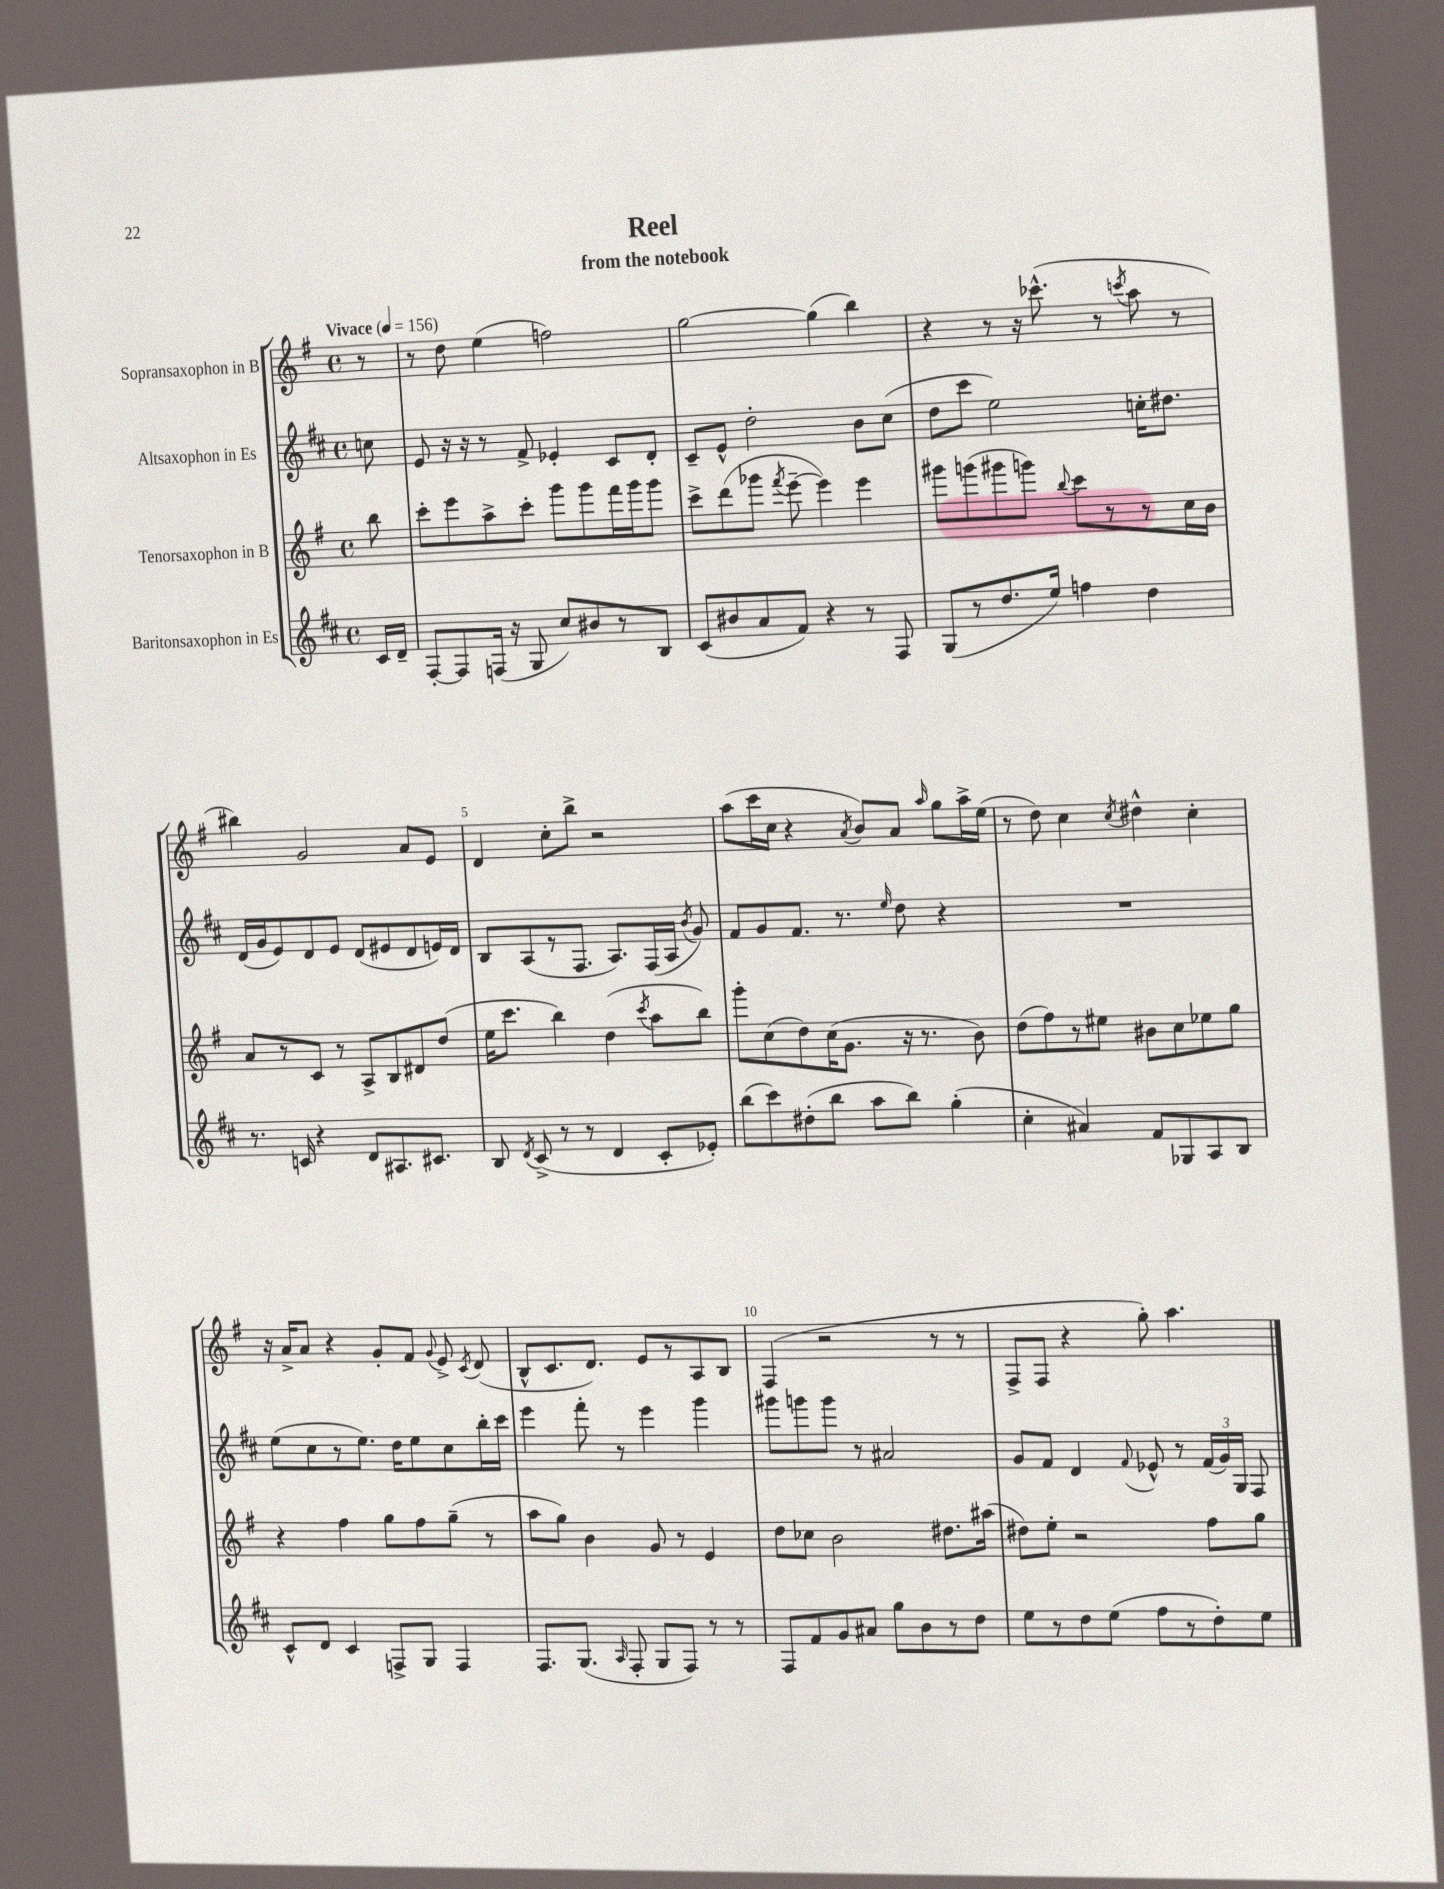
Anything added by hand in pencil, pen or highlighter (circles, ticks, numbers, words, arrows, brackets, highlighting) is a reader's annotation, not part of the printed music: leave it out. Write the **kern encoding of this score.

**kern	**kern	**kern	**kern
*part4	*part3	*part2	*part1
*staff4	*staff3	*staff2	*staff1
*I"Baritonsaxophon in Es	*I"Tenorsaxophon in B	*I"Altsaxophon in Es	*I"Sopransaxophon in B
*clefG2	*clefG2	*clefG2	*clefG2
*k[f#c#]	*k[f#]	*k[f#c#]	*k[f#]
*M4/4	*M4/4	*M4/4	*M4/4
*met(c)	*met(c)	*met(c)	*met(c)
*MM156	*MM156	*MM156	*MM156
=	=	=	=
!	!	!	!LO:TX:a:B:t=Vivace
16c#/LL	8bb\	8ccn\	8r
16d~/JJ	.	.	.
=1	=1	=1	=1
[8F#'/L	8ccc'\L	8e/	8r
8F#/]	8eee\	16r	8dd\
.	.	16r	.
(16Fn/Jk	8aa^\	8r	(4ee\
16r	.	.	.
8G/	8ccc'\J	8f#^/	.
8cc#/L)	8ggg\L	4e-X'/	2ffn\)
8b#X/	8ggg\	.	.
8r	16fff#\L	8c#/L	.
.	16ggg\J	.	.
8B/J	8ggg\J	8d'/J	.
=2	=2	=2	=2
(8c#/L	8ccc^\L	8c#~/L	[2gg\
8b#X/	(8ddd\	8e^^/J	.
8a/	8ggg-X\J	2dd'\	.
.	8qfff#/	.	.
8f#/J)	[8eee~\	.	.
4r	4eee\])	.	(4gg\]
8r	4eee\	8b\L	4bb\)
8F#/	.	(8cc#\J	.
=3	=3	=3	=3
(8G/L	8ggg#X\L	8dd\L	4r
8r	(8gggn\	8ccc#\J	.
8.dd/	8ggg#X\	2ee\)	8r
.	8gggn\J)	.	16r
16ee/Jk)	.	.	(8.ccc-X^^\
.	8qqbb/	.	.
4ffn\	8ccc\L	.	.
.	8r	.	8r
.	.	.	8qcccn/
4dd\	8r	16ccn'\KL	8aa\
.	.	8.dd#X\J	.
.	16cc\L	.	8r
.	16b\JJ	.	.
!!LO:LB:g=z
=4	=4	=4	=4
8.r	8a/L	(16d/LL	4bb#X\)
.	.	16g/J	.
.	8r	8e/)	.
16cn/	.	.	.
4r	8c/J	8d/	2g/
.	8r	8e/J	.
8d/L	8A^/L	(8d/L	.
8.A#X/	8B/	8e#X/	.
.	8d#X/	8d/	8a/L
8.c#X/J	.	.	.
.	(8dd/J	16en/L)	8e/J
.	.	16d/JJ	.
=5	=5	=5	=5
8B/	16ee\KL	8B/L	4d/
.	8.ccc\J	.	.
8qd/	.	.	.
(8c#^/	.	(8A/	.
8r	4bb\)	8r	8cc'\L
8r	.	8.F#/J	8bb^\J
4d/	(4dd\	.	2r
.	.	8.A/L)	.
.	8qccc/	.	.
8c#'/L	8aa\L	(16F#/L	.
.	.	16A/JJ	.
.	.	8qb/	.
8e-X'/J)	8bb\J)	8g/)	.
=6	=6	=6	=6
(8bb\L	8ggg'\L	8f#/L	(8aa\L
8ccc#\)	(8cc\	8g/	16ccc\L
.	.	.	16cc\JJ
(8dd#X'\	8dd\)	8.f#/J	4r
8bb\J	(16cc\K	.	.
.	8.g\J	8.r	.
.	.	.	8qa/
8aa\L	.	.	8b/L)
.	.	16qqee/	.
8bb\J)	16r	8dd\	8a/J
.	8.r	.	.
.	.	.	16qqaa/
(4gg'\	.	4r	8gg\L
.	8b\)	.	16aa^\L
.	.	.	(16ee\JJ
=7	=7	=7	=7
4cc#'\	(8dd\L	1r	8r
.	8ff#\)	.	8dd\)
4a#X/)	8r	.	4cc\
.	8ee#X\J	.	.
.	.	.	8qcc/
8f#/L	8b#X\L	.	4dd#X^^\
8G-X/	8cc\	.	.
8A/	8ee-X\	.	4cc'\
8B/J	8gg\J	.	.
!!LO:LB:g=z
=8	=8	=8	=8
8c#^^/L	4r	(8ee\L	16r
.	.	.	16a^/KL
8d/J	.	8cc#\	8a/J
4c#/	4ff#\	8r	4r
.	.	8.ee\J)	.
8Fn^/L	8gg\L	.	8g'/L
.	.	16dd\KL	.
8G/J	8ff#\	8ee\	8f#/J
.	.	.	8qqg/
4F/	(8gg~\J	8cc#\	8e^/
.	.	.	8qc/
.	8r	16bb'\L	(8d/
.	.	16ccc#\JJ	.
=9	=9	=9	=9
8.F#/L	8aa\L	4eee\	8B^^/L
.	8gg\J)	.	8.c/
(8.G/J	.	.	.
.	4b\	8fff#'\	.
.	.	.	8.d/J)
16qqA/	.	.	.
8F#'/	.	8r	.
8G/L	8g/	4eee\	8e/L
8F#/J)	8r	.	8r
8r	4e/	4ggg\	8A/
8r	.	.	8B/J
=10	=10	=10	=10
8F#/L	8dd\L	8ggg#X\L	(4F#/
8f#/	8cc-X\J	8gggn\	.
8g/	2b\	8ggg\J	2r
8a#X/J	.	8r	.
8gg\L	.	2a#X/	.
8b\	.	.	.
8r	8.dd#X\L	.	8r
8dd\J	.	.	8r
.	(16aa#X\Jk	.	.
=11	=11	=11	=11
8ee\L	8dd#X\L)	8g/L	8F#^/L
8r	8ee'\J	8f#/J	8F#/J
8dd\	2r	4d/	4r
(8ee\J	.	.	.
.	.	8qqf#/	.
8ff#\L	.	8e-X^^/	8gg'\)
8r	.	8r	4.aa\
8dd'\)	8ff#\L	(24f#/LL	.
.	.	24g/)	.
.	.	24G/JJ	.
8ee\J	8gg\J	8F#/	.
==	==	==	==
*-	*-	*-	*-
